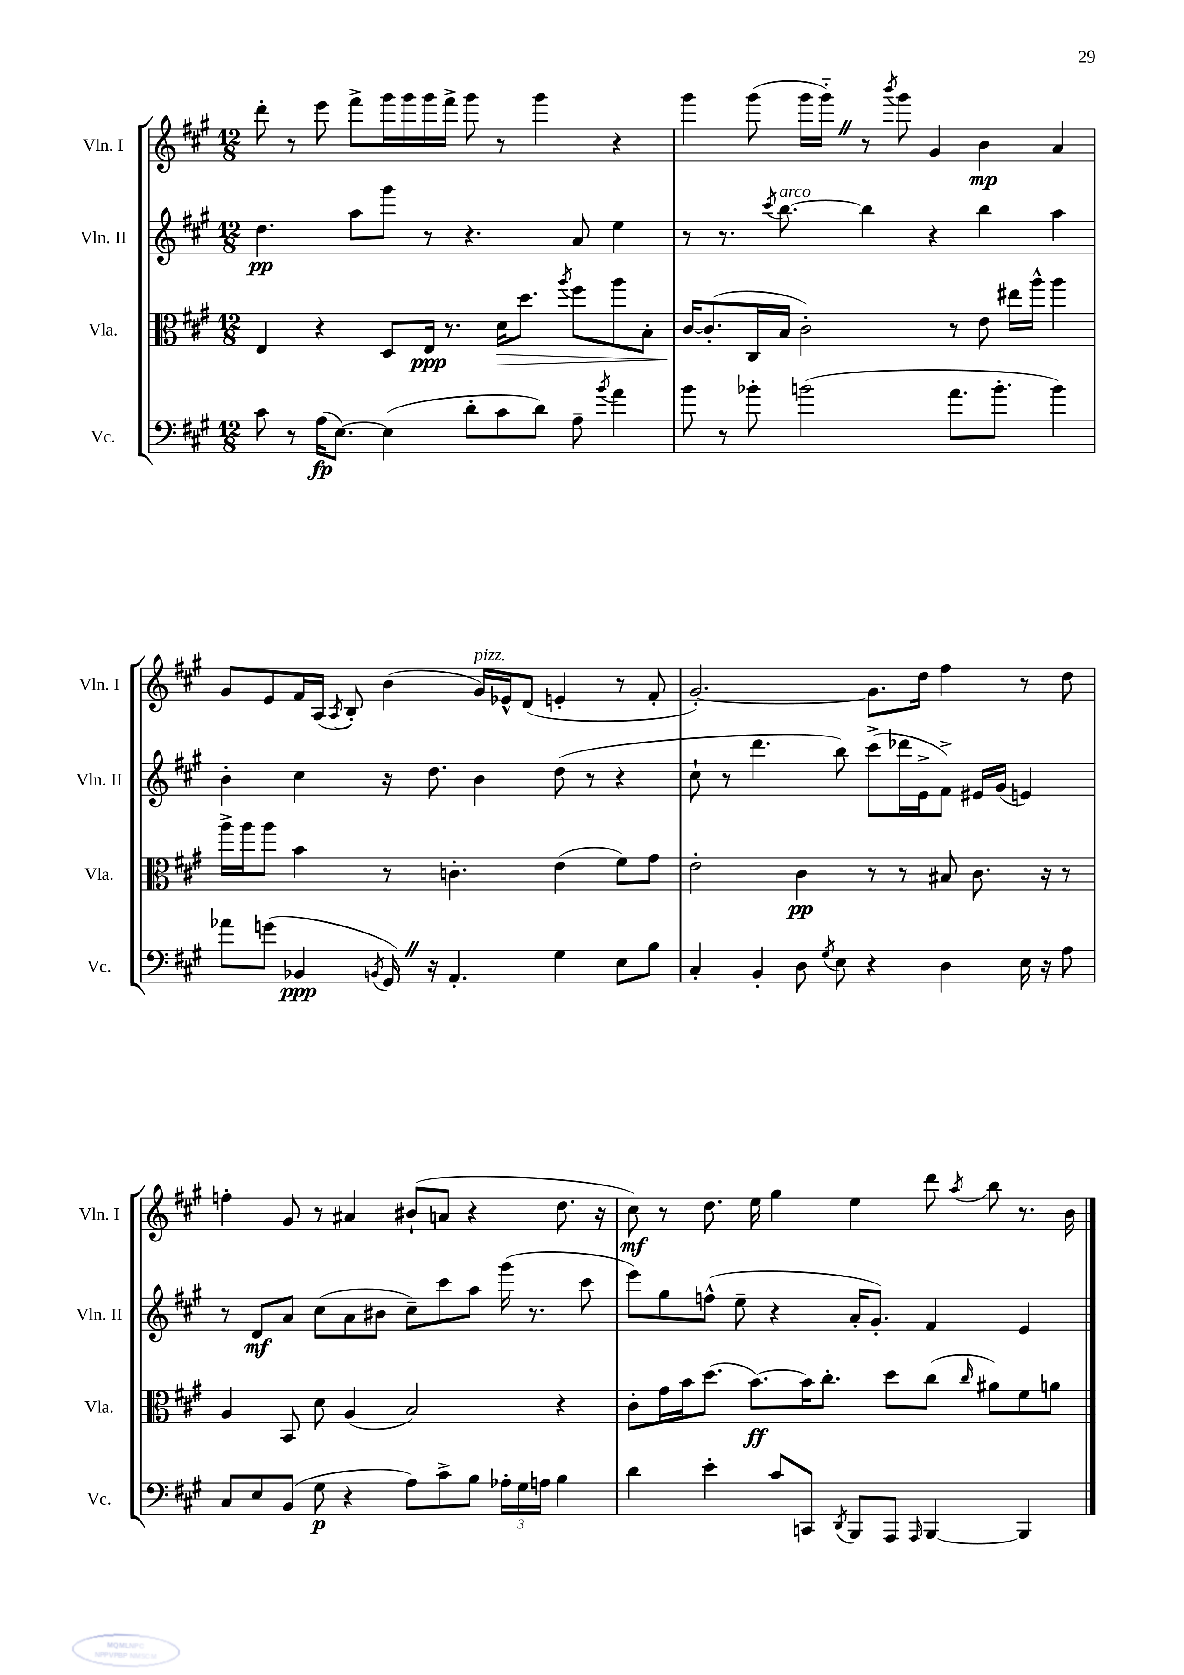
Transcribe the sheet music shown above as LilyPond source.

<<
\new StaffGroup <<
\new Staff = "s0" \with { instrumentName = "Vln. I" shortInstrumentName = "Vln. I" } {
    \clef treble \key a \major \numericTimeSignature \time 12/8
    \autoBeamOff d'''8-. r8 e'''8 fis'''8[-> gis'''16 gis'''16 gis'''16 fis'''16]-> gis'''8 r8 gis'''4 r4 |
    gis'''4 gis'''8( gis'''16[ gis'''16]-_) \once \override BreathingSign.text = \markup { \musicglyph "scripts.caesura.straight" } \breathe r8 \acciaccatura { b'''8 } gis'''8 gis'4 b'4\mp a'4 |
    gis'8[ e'8 fis'16 a16]( \acciaccatura { a8 } b8-.) b'4( gis'16[^\markup { \italic "pizz." }) ees'16-^ d'8]( e'4-. r8 fis'8-. |
    gis'2.~-.) gis'8.[ d''16] fis''4 r8 d''8 |
    f''4-. gis'8 r8 ais'4 bis'8[-!( a'8] r4 d''8. r16 |
    cis''8\mf) r8 d''8. e''16 gis''4 e''4 d'''8 \acciaccatura { a''8 } b''8 r8. b'16 \bar "|." |
}
\new Staff = "s1" \with { instrumentName = "Vln. II" shortInstrumentName = "Vln. II" } {
    \clef treble \key a \major \numericTimeSignature \time 12/8
    \autoBeamOff d''4.\pp a''8[ gis'''8] r8 r4. a'8 e''4 |
    r8 r8. \acciaccatura { cis'''8 } b''8.~^\markup { \italic "arco" } b''4 r4 b''4 a''4 |
    b'4-. cis''4 r16 d''8. b'4 d''8( r8 r4 |
    cis''8-! r8 d'''4. b''8) cis'''8[->( des'''16 e'16-> fis'8]->) eis'16[ gis'16]( e'4) |
    r8 d'8[\mf a'8] cis''8[( a'8 bis'8] cis''8[--) cis'''8 a''8] gis'''16( r8. cis'''8 |
    e'''8[) gis''8 f''8]-^( e''8-- r4 a'16[-. gis'8.]-.) fis'4 e'4 \bar "|." |
}
\new Staff = "s2" \with { instrumentName = "Vla." shortInstrumentName = "Vla." } {
    \clef alto \key a \major \numericTimeSignature \time 12/8
    \autoBeamOff e4 r4 d8[ e16]\ppp r8. d'16[\> d''8.] \acciaccatura { a''8 } fis''8[ a''8 b8]-. |
    cis'16[~\! cis'8.-.( cis16 b16] cis'2-.) r8 e'8 eis''16[ a''16]-^ a''4 |
    a''16[-> a''16 a''8] b'4 r8 c'4.-. e'4( fis'8[) gis'8] |
    e'2-. cis'4\pp r8 r8 bis8 cis'8. r16 r8 |
    a4 b,8 d'8 a4( b2) r4 |
    cis'8[-. gis'16 b'16 d''8.]( b'8.[~\ff) b'16 cis''8.]-. d''8[ cis''8]( \grace { cis''16 } ais'8[) fis'8 a'8] \bar "|." |
}
\new Staff = "s3" \with { instrumentName = "Vc." shortInstrumentName = "Vc." } {
    \clef bass \key a \major \numericTimeSignature \time 12/8
    \autoBeamOff cis'8 r8 a16[\fp( e8.]~) e4( d'8[-. cis'8 d'8]) a8-- \acciaccatura { b'8 } a'4 |
    b'8 r8 bes'8-. b'2( a'8.[ b'8.]-. b'4) |
    aes'8[ g'8]( bes,4\ppp \acciaccatura { b,8 } gis,16) \once \override BreathingSign.text = \markup { \musicglyph "scripts.caesura.straight" } \breathe r16 a,4.-. gis4 e8[ b8] |
    cis4-. b,4-. d8 \acciaccatura { gis8 } e8 r4 d4 e16 r16 a8 |
    cis8[ e8 b,8]( gis8\p r4 a8[) cis'8-> b8] \tuplet 3/2 { aes16[-. gis16 a16] } b4 |
    d'4 e'4-. cis'8[ c,8] \acciaccatura { d,8 } b,,8[ a,,8] \grace { a,,16 } b,,4~ b,,4 \bar "|." |
}
>>
>>
\layout { \context { \Score \remove "Bar_number_engraver" } }
